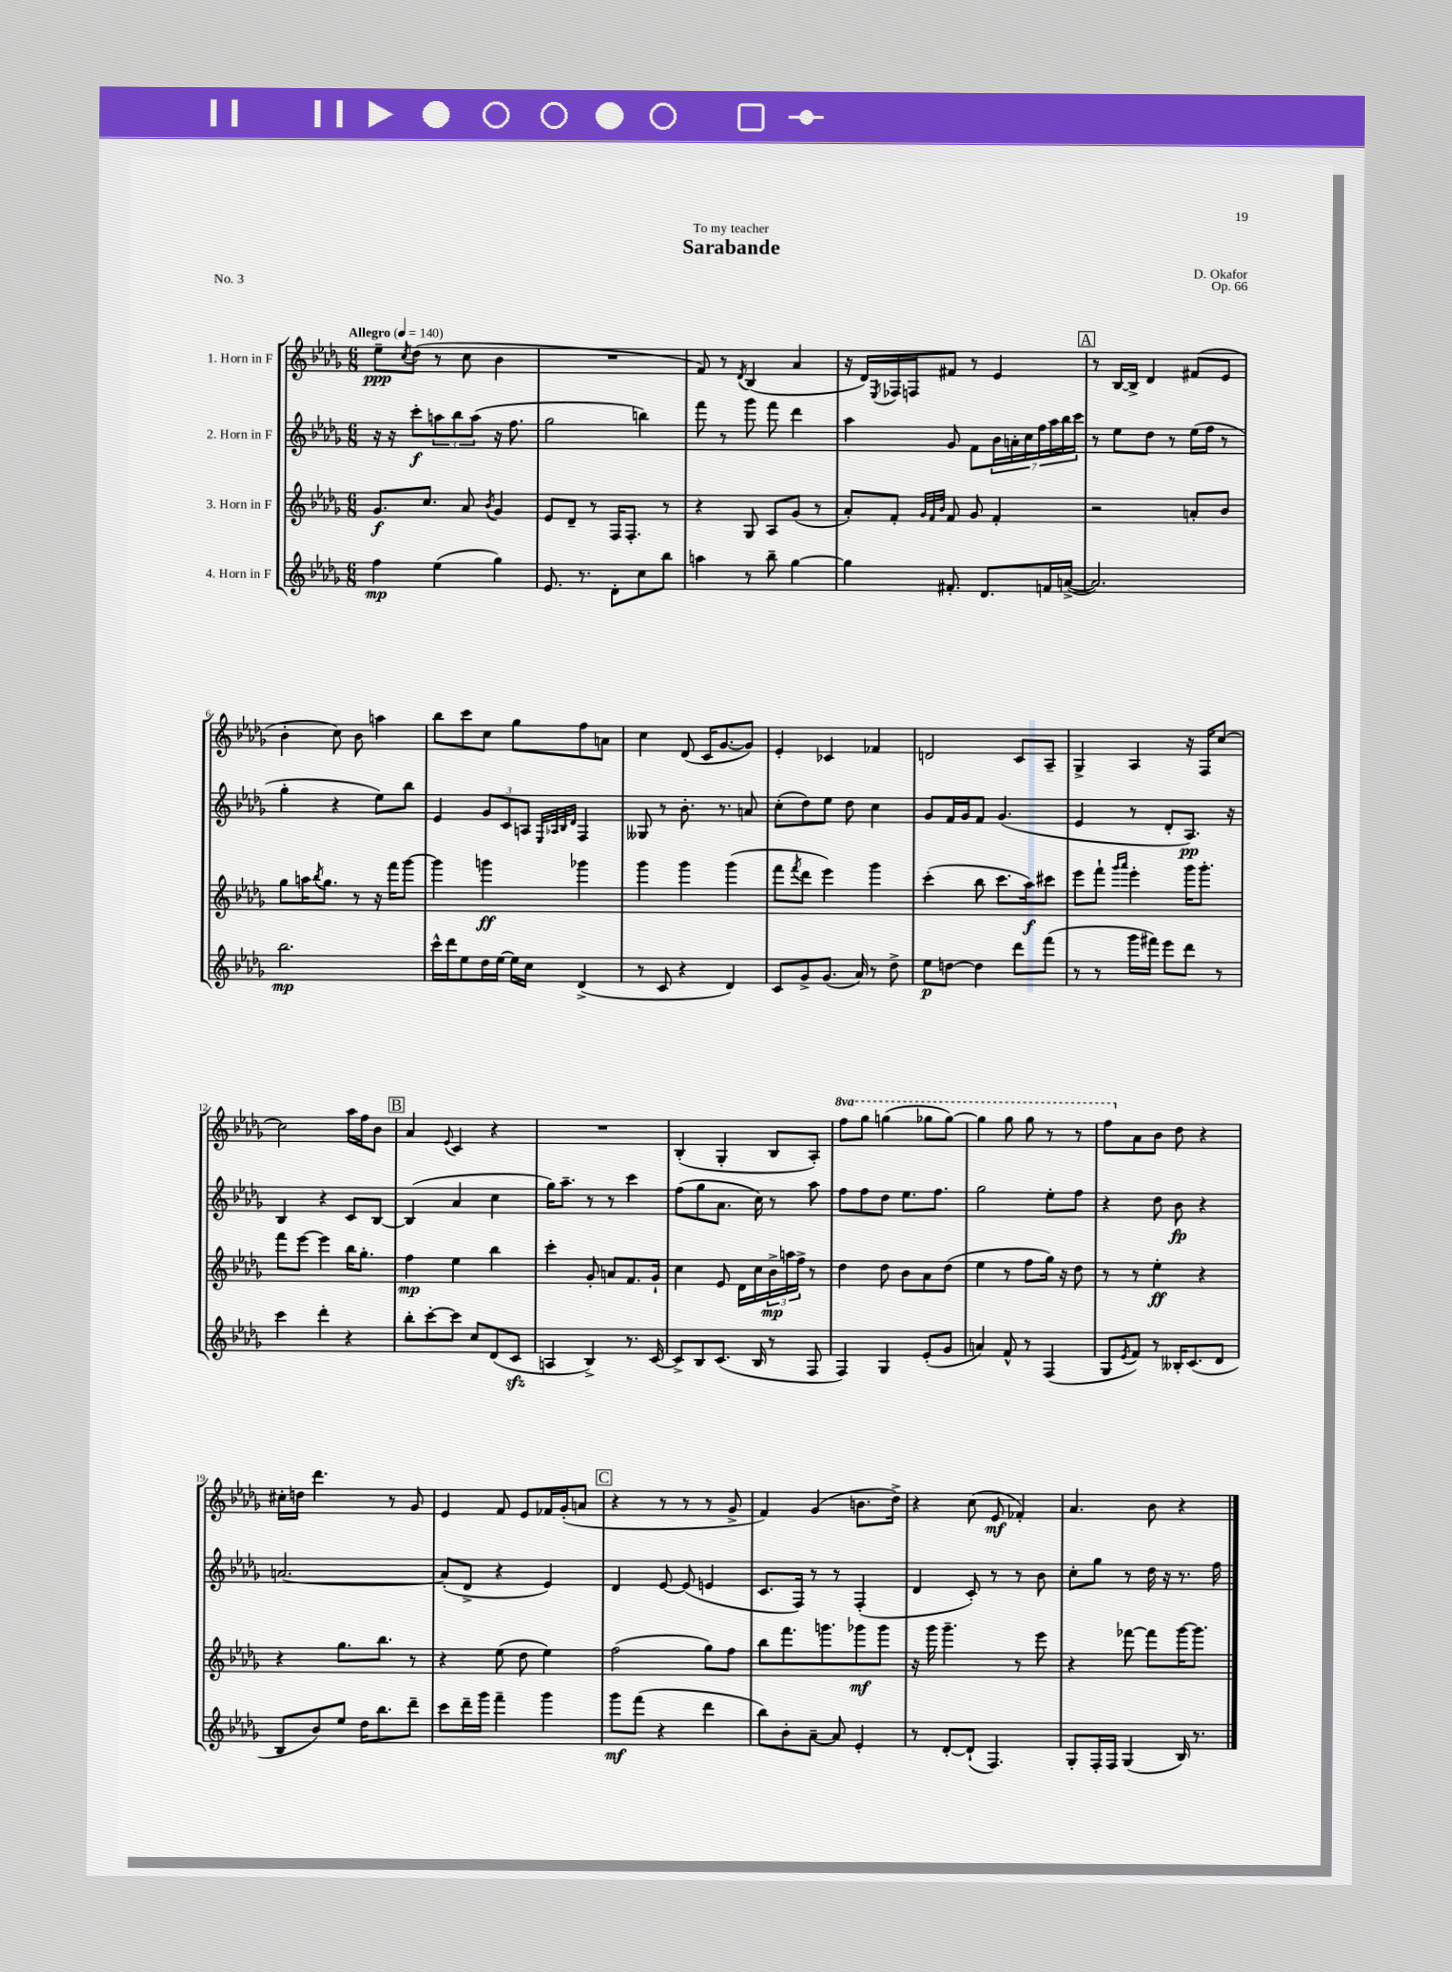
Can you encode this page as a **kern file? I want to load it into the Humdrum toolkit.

**kern	**dynam	**kern	**dynam	**kern	**dynam	**kern	**dynam
*part4	*part4	*part3	*part3	*part2	*part2	*part1	*part1
*staff4	*staff4	*staff3	*staff3	*staff2	*staff2	*staff1	*staff1
*I"4. Horn in F	*	*I"3. Horn in F	*	*I"2. Horn in F	*	*I"1. Horn in F	*
*clefG2	*	*clefG2	*	*clefG2	*	*clefG2	*
*k[b-e-a-d-g-]	*	*k[b-e-a-d-g-]	*	*k[b-e-a-d-g-]	*	*k[b-e-a-d-g-]	*
*M6/8	*	*M6/8	*	*M6/8	*	*M6/8	*
*MM140	*	*MM140	*	*MM140	*	*MM140	*
=1	=1	=1	=1	=1	=1	=1	=1
!	!	!	!	!	!	!LO:TX:a:B:t=Allegro	!
4ff\	mp	8.g-/L	f	16r	.	8ee-~\L	ppp
.	.	.	.	16r	.	.	.
.	.	.	.	.	.	8qcc/	.
.	.	.	.	8ccc'\L	f	(8dd-\J	.
.	.	8.cc/J	.	.	.	.	.
(4ee-\	.	.	.	12aan\	.	8r	.
.	.	.	.	12bb-\	.	.	.
.	.	8a-/	.	.	.	8cc\	.
.	.	.	.	(12aa\J	.	.	.
.	.	8qb-/	.	.	.	.	.
4gg-\)	.	4g-/	.	16r	.	4b-\	.
.	.	.	.	8.ff\	.	.	.
=2	=2	=2	=2	=2	=2	=2	=2
8.e-/	.	8e-/L	.	2gg-\	.	2.r	.
.	.	8d-~/J	.	.	.	.	.
8.r	.	.	.	.	.	.	.
.	.	8r	.	.	.	.	.
8d-'\L	.	16F/KL	.	.	.	.	.
.	.	8.F'/J	.	.	.	.	.
8cc\	.	.	.	4bbn\)	.	.	.
8bb-\J	.	8r	.	.	.	.	.
=3	=3	=3	=3	=3	=3	=3	=3
4aan\	.	4r	.	8fff\	.	8f/)	.
.	.	.	.	8r	.	8r	.
.	.	.	.	.	.	8qd-/	.
8r	.	8G-/	.	8ggg-\	.	(4B-/	.
8bb-~\	.	8A-/L	.	8fff\	.	.	.
[4gg-\	.	(8g-/J	.	4ddd-\	.	4a-/	.
.	.	8r	.	.	.	.	.
=4	=4	=4	=4	=4	=4	=4	=4
4gg-\]	.	8a-'/L)	.	4aa-\	.	16r	.
.	.	.	.	.	.	16d-/LL)	.
.	.	.	.	.	.	8qE-/	.
.	.	8f'/J	.	.	.	16F-X/	.
.	.	.	.	.	.	16Fn/J	.
.	.	32qqg-/LLL	.	.	.	.	.
.	.	32qqf/	.	.	.	.	.
.	.	32qqb-/JJJ	.	.	.	.	.
8.f#X'/	.	8f/	.	8g-/	.	8f#X/J	.
.	.	8g-/	.	8f\L	.	8r	.
8.d-/L	.	.	.	.	.	.	.
.	.	4f'/	.	28b-\L	.	4e-/	.
.	.	.	.	28an'\	.	.	.
.	.	.	.	28cc\	.	.	.
.	.	.	.	28ff\	.	.	.
16fn/L	.	.	.	.	.	.	.
.	.	.	.	28aa-\	.	.	.
.	.	.	.	28bb-\	.	.	.
([16an^/JJ	.	.	.	.	.	.	.
.	.	.	.	28ccc\JJ	.	.	.
!!LO:REH:place=s1:t=A
=5	=5	=5	=5	=5	=5	=5	=5
2.a/])	.	2r	.	8r	.	8r	.
.	.	.	.	8ee-\L	.	[16B-/LL	.
.	.	.	.	.	.	16B-^/JJ]	.
.	.	.	.	8dd-\J	.	4d-/	.
.	.	.	.	8r	.	.	.
.	.	8an'/L	.	(16ee-\LL	.	(8f#X/L	.
.	.	.	.	16ff\JJ	.	.	.
.	.	8b-/J	.	8r	.	8e-/J	.
!!LO:LB:g=z
=6	=6	=6	=6	=6	=6	=6	=6
2.bb-\	mp	8gg-\L	.	4gg-'\	.	4b-'\	.
.	.	16aan\K	.	.	.	.	.
.	.	8qbb-/	.	.	.	.	.
.	.	8.gg-\J	.	.	.	.	.
.	.	.	.	4r	.	8cc\)	.
.	.	8r	.	.	.	8b-\	.
.	.	16r	.	8ee-\L)	.	4aan\	.
.	.	16fff\KL	.	.	.	.	.
.	.	[8ggg-\J	.	8bb-\J	.	.	.
=7	=7	=7	=7	=7	=7	=7	=7
16ccc^^\LL	.	4ggg-\]	.	4e-/	.	8bb-\L	.
16ddd-\J	.	.	.	.	.	.	.
8ee-\	.	.	.	.	.	8ccc\	.
16dd-\L	.	4gggn\	ff	12g-/L	.	8cc\J	.
[16ee-\JJ	.	.	.	.	.	.	.
.	.	.	.	12c/	.	.	.
16ee-\LL]	.	.	.	.	.	8gg-\L	.
.	.	.	.	12An/J	.	.	.
16cc\JJ	.	.	.	.	.	.	.
.	.	.	.	32qqE-/LLL	.	.	.
.	.	.	.	32qqA-X/	.	.	.
.	.	.	.	32qqB-/	.	.	.
.	.	.	.	32qqd-/JJJ	.	.	.
(4d-^/	.	4ggg-X\	.	4F/	.	8ff\	.
.	.	.	.	.	.	8an\J	.
=8	=8	=8	=8	=8	=8	=8	=8
8r	.	4ggg-\	.	8G--X/	.	4cc\	.
8c/	.	.	.	8r	.	.	.
4r	.	4ggg-\	.	8.b-'\	.	(8d-/	.
.	.	.	.	.	.	16c/KL	.
.	.	.	.	8.r	.	[8.g-/	.
4d-/)	.	(4ggg-\	.	.	.	.	.
.	.	.	.	8an/	.	8g-/J])	.
=9	=9	=9	=9	=9	=9	=9	=9
8c/L	.	8fff\L	.	(8cc'\L	.	4e-'/	.
.	.	8qfff/	.	.	.	.	.
8g-^/	.	8ddd-\J	.	8dd-\)	.	.	.
(8.g-/J	.	4eee-\)	.	8ee-\J	.	4c-X/	.
.	.	.	.	8dd-\	.	.	.
16a-/)	.	.	.	.	.	.	.
8r	.	4ggg-\	.	4cc\	.	4f-X/	.
8dd-^\	.	.	.	.	.	.	.
=10	=10	=10	=10	=10	=10	=10	=10
8ee-\L	p	(4ccc'\	.	8g-/L	.	2dn/	.
[8ddn\J	.	.	.	16f/L	.	.	.
.	.	.	.	16g-/J	.	.	.
4dd\]	.	8bb-\	.	8f/J	.	.	.
.	.	8.ccc\L	.	(4.g-/	.	.	.
8ddd-\L	.	.	.	.	.	8c/L	.
.	.	16aa-\k)	f	.	.	.	.
(8fff\J	.	8ccc#X\J	.	.	.	8A-~/J	.
=11	=11	=11	=11	=11	=11	=11	=11
8r	.	8eee-\L	.	4e-/	.	4G-^/	.
8r	.	8fff`\J	.	.	.	.	.
.	.	16qqggg-/LL	.	.	.	.	.
.	.	16qqaaa-/JJ	.	.	.	.	.
16ggg-\LL	.	4eee-'\	.	8r	.	4A-/	.
16fff#X\JJ)	.	.	.	.	.	.	.
8eee-\L	.	.	.	8d-'/L	.	.	.
8ddd-\J	.	16ggg-\KL	.	8.A-/J)	pp	16r	.
.	.	8.ggg-'\J	.	.	.	16F/KL	.
8r	.	.	.	.	.	[8cc/J	.
.	.	.	.	16r	.	.	.
!!LO:LB:g=z
=12	=12	=12	=12	=12	=12	=12	=12
4ccc\	.	8fff\L	.	4B-/	.	2cc\]	.
.	.	[8eee-\J	.	.	.	.	.
4ddd-'\	.	4eee-\]	.	4r	.	.	.
4r	.	16bb-\KL	.	8c/L	.	16aa-\LL	.
.	.	8.gg-'\J	.	.	.	16ff\J	.
.	.	.	.	[8B-/J	.	8b-\J	.
!!LO:REH:place=s1:t=B
=13	=13	=13	=13	=13	=13	=13	=13
8bb-'\L	.	4ff\	mp	(4B-/]	.	4a-/	.
[8ccc'\	.	.	.	.	.	.	.
.	.	.	.	.	.	8qqe-/	.
8ccc\J]	.	4ee-\	.	4a-/	.	4c/	.
8cc/L	.	.	.	.	.	.	.
(8d-/	.	4bb-\	.	4cc\	.	4r	.
8czz/J	.	.	.	.	.	.	.
=14	=14	=14	=14	=14	=14	=14	=14
4An/	.	4ccc'\	.	16gg-\KL)	.	2.r	.
.	.	.	.	8.aa-~\J	.	.	.
4B-^/)	.	8g-'/	.	8r	.	.	.
.	.	8an/L	.	8r	.	.	.
8.r	.	8.f/	.	4ccc\	.	.	.
[16c/	.	16g-`/Jk	.	.	.	.	.
=15	=15	=15	=15	=15	=15	=15	=15
8c^/L]	.	4cc\	.	(8ff\L	.	(4B-'/	.
8B-/	.	.	.	8gg-\	.	.	.
(8.c/J	.	8e-/	.	8.a-\J	.	4G-'/	.
.	.	16d-\LL	.	.	.	.	.
16B-/	.	16cc\	.	16cc\)	.	.	.
8r	.	24b-^\	mp	8r	.	8B-/L	.
.	.	24aan\	.	.	.	.	.
.	.	24ff^\JJ	.	.	.	.	.
8F/	.	8r	.	8aa-\	.	8A-'/J)	.
=16	=16	=16	=16	=16	=16	=16	=16
*	*	*	*	*	*	*8va	*
4F/)	.	4dd-\	.	8ff\L	.	8fff\L	.
.	.	.	.	8ff\	.	8ggg-\J	.
4G-/	.	8dd-\	.	8dd-\J	.	(4gggn\	.
.	.	8b-\L	.	8.ee-\L	.	.	.
(8e-'/L	.	8a-\	.	.	.	8ggg-X\L	.
.	.	.	.	8.ff\J	.	.	.
8g-/J	.	(8dd-\J	.	.	.	[8ggg-\J)	.
=17	=17	=17	=17	=17	=17	=17	=17
4an/)	.	4ee-\	.	2gg-\	.	4ggg-\]	.
8f^^/	.	8r	.	.	.	8ggg-\	.
8r	.	8ff\L	.	.	.	8ggg-\	.
(4F/	.	16gg-\Jk)	.	8ee-'\L	.	8r	.
.	.	16r	.	.	.	.	.
.	.	8dd-\	.	8ff\J	.	8r	.
=18	=18	=18	=18	=18	=18	=18	=18
8G-/L	.	8r	.	4r	.	8fff\L	.
8qe-/	.	.	.	.	.	.	.
*	*	*	*	*	*	*X8va	*
8f/J)	.	8r	.	.	.	8a-\	.
8r	.	4ee-'\	ff	8dd-\	.	8b-\J	.
16B--X'/KL	.	.	.	8b-\	fp	8dd-\	.
(8.c/	.	.	.	.	.	.	.
.	.	4r	.	4r	.	4r	.
8d-/J	.	.	.	.	.	.	.
!!LO:LB:g=z
=19	=19	=19	=19	=19	=19	=19	=19
8B-/L	.	4r	.	[2.an/	.	16cc#X'\LL	.
.	.	.	.	.	.	16ddn\JJ	.
8b-/)	.	.	.	.	.	4.ddd-\	.
8ee-/J	.	8.gg-\L	.	.	.	.	.
16dd-\KL	.	.	.	.	.	.	.
8.bb-\	.	8.bb-\J	.	.	.	.	.
.	.	.	.	.	.	8r	.
8ddd-~\J	.	8r	.	.	.	8g-/	.
=20	=20	=20	=20	=20	=20	=20	=20
8ccc\L	.	4r	.	(8a'/L]	.	4e-/	.
16ddd-~\L	.	.	.	8d-^/J	.	.	.
16ggg-\JJ	.	.	.	.	.	.	.
4fff~\	.	(8ee-\	.	4r	.	8f/	.
.	.	8dd-\	.	.	.	8e-/L	.
4ggg-\	.	4ee-\)	.	4e-/)	.	16f-X/L	.
.	.	.	.	.	.	(16g-'/J	.
.	.	.	.	.	.	8an/J	.
!!LO:REH:place=s1:t=C
=21	=21	=21	=21	=21	=21	=21	=21
8ggg-\L	mf	(2ff\	.	4d-/	.	4r	.
(8fff\J	.	.	.	.	.	.	.
4r	.	.	.	[8e-/	.	8r	.
.	.	.	.	(8e-/]	.	8r	.
4ddd-\	.	8gg-\L)	.	4en/	.	8r	.
.	.	8ff\J	.	.	.	8g-^/	.
=22	=22	=22	=22	=22	=22	=22	=22
8bb-\L)	.	8bb-\L	.	8.c/L	.	4f/)	.
8b-'\	.	8.fff\	.	.	.	.	.
.	.	.	.	16F/Jk)	.	.	.
[8a-~\J	.	.	.	8r	.	(4g-/	.
.	.	8.gggn\	.	.	.	.	.
8a-/]	.	.	.	8r	.	.	.
4e-'/	.	8ggg-X\	mf	(4F'/	.	8.bn\L	.
.	.	8ggg-\J	.	.	.	.	.
.	.	.	.	.	.	16dd-^\Jk)	.
=23	=23	=23	=23	=23	=23	=23	=23
8r	.	16r	.	4d-/	.	4r	.
.	.	16ggg-\	.	.	.	.	.
[8d-'/L	.	4.ggg-~\	.	.	.	.	.
(8d-`/J]	.	.	.	8c'/)	.	(8cc\	.
4.F/)	.	.	.	8r	.	8e-/	mf
.	.	8r	.	8r	.	4f-X'/)	.
.	.	8eee-\	.	8b-\	.	.	.
=24	=24	=24	=24	=24	=24	=24	=24
8G-'/L	.	4r	.	8cc'\L	.	4.a-/	.
16F'/L	.	.	.	8gg-\J	.	.	.
16F/JJ	.	.	.	.	.	.	.
(4G-/	.	[8fff-X\	.	8r	.	.	.
.	.	8fff-\L]	.	16dd-\	.	8b-\	.
.	.	.	.	16r	.	.	.
16B-/)	.	[16ggg-\K	.	8.r	.	4r	.
8.r	.	8.ggg-\J]	.	.	.	.	.
.	.	.	.	16ff\	.	.	.
==	==	==	==	==	==	==	==
*-	*-	*-	*-	*-	*-	*-	*-
